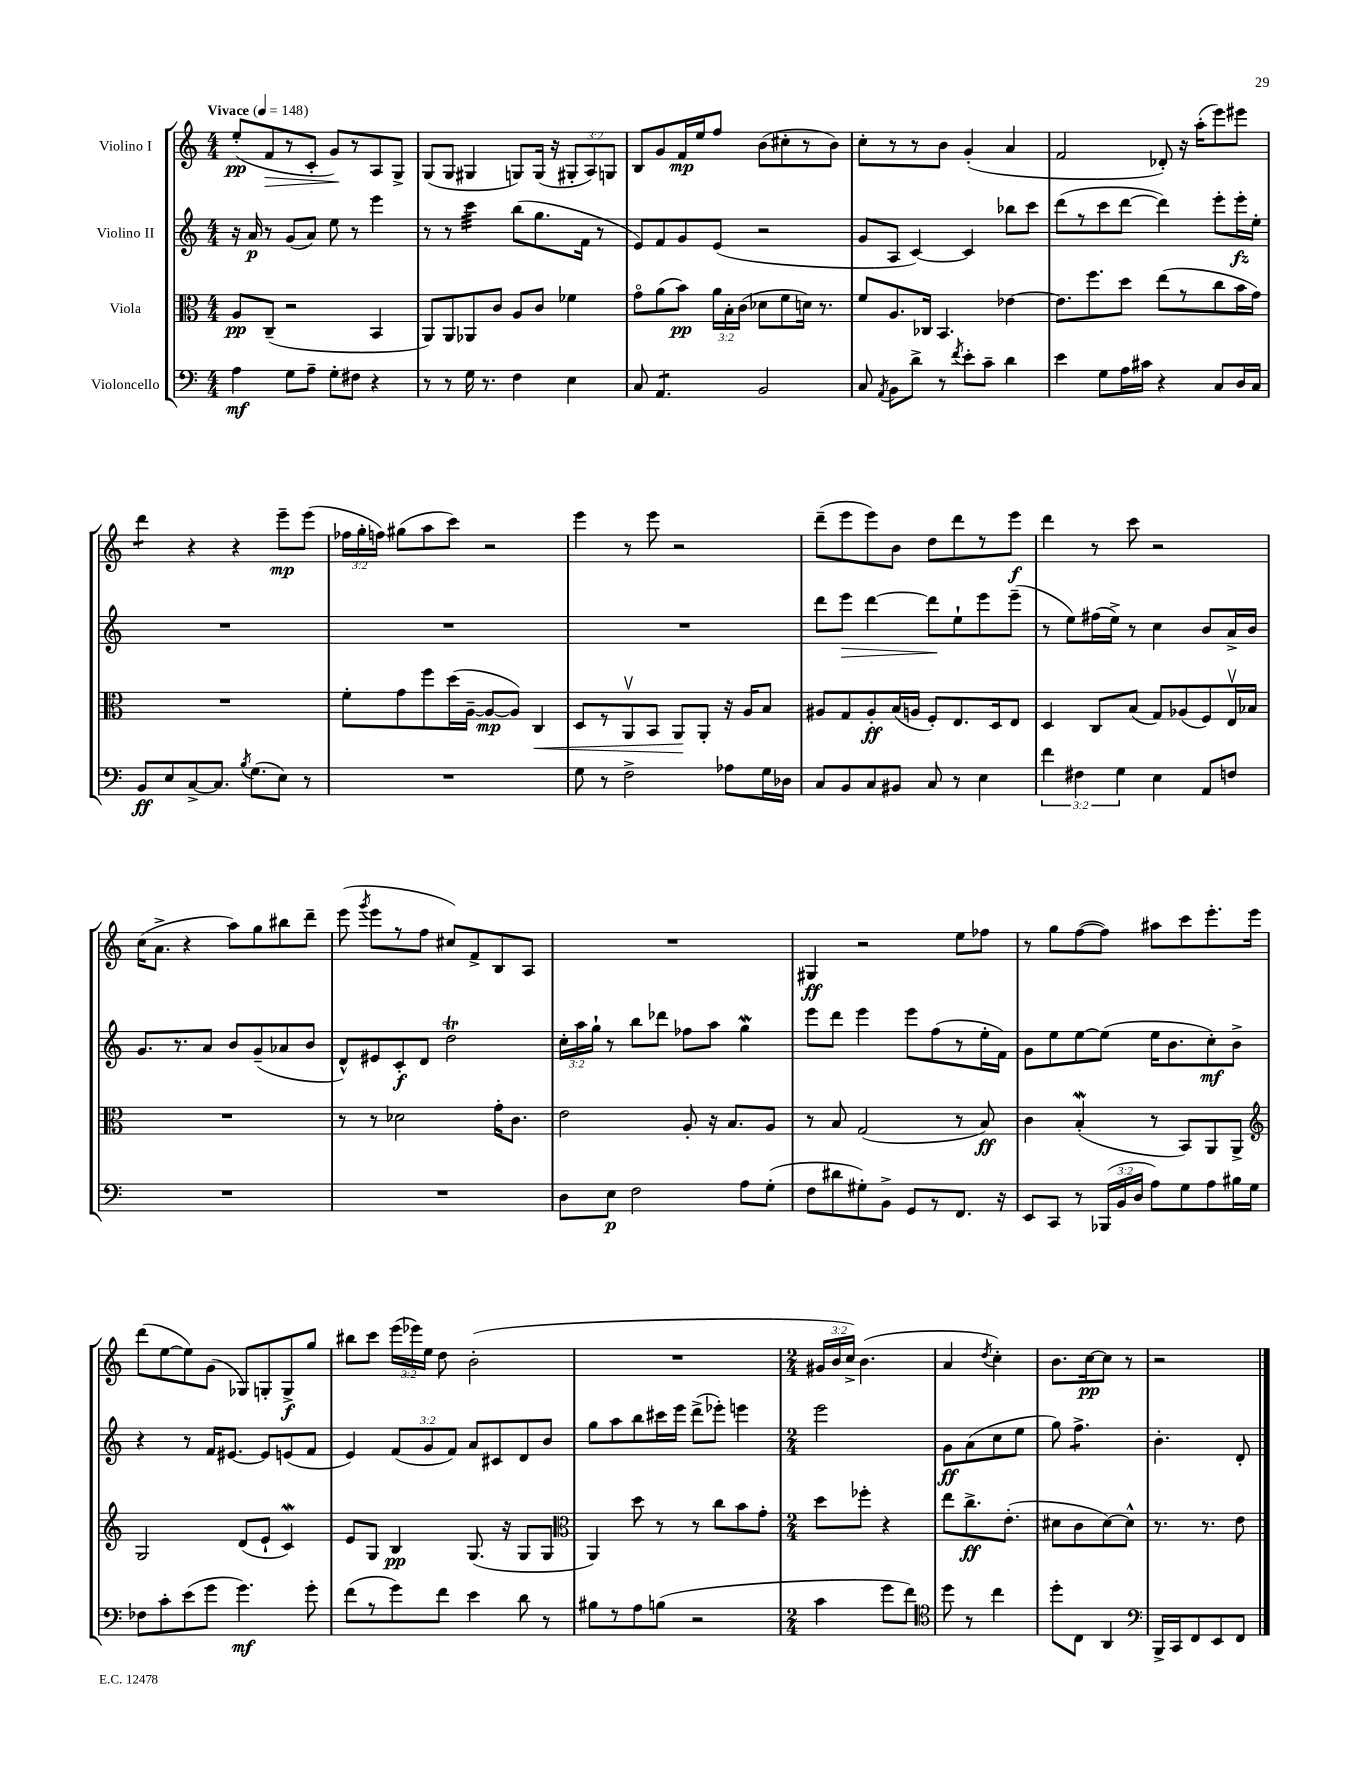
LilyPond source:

<<
\new StaffGroup <<
\new Staff = "s0" \with { instrumentName = "Violino I" } {
    \clef treble \key c \major \numericTimeSignature \time 4/4 \override Staff.TupletNumber.text = #tuplet-number::calc-fraction-text \tempo "Vivace" 4 = 148
    \autoBeamOff e''8[-.\pp( f'8\> r8 c'8]-. g'8[\!) r8 a8 g8]-> |
    g8[( g8] gis4 g8[) g16]( r16 \tuplet 3/2 { gis8[-. a8) g8] } |
    b8[ g'8 f'16\mp e''16 f''8] b'8[( cis''8-. r8 b'8]) |
    c''8[-. r8 r8 b'8] g'4-.( a'4 |
    f'2 des'8-.) r16 a''16[-.( e'''8) eis'''8] |
    d'''4:8 r4 r4 e'''8[--\mp e'''8]( |
    \tuplet 3/2 { fes''16[ g''16-. f''16]) } gis''8[( a''8 c'''8]) r2 |
    e'''4 r8 e'''8 r2 |
    d'''8[--( e'''8 e'''8) b'8] d''8[ d'''8 r8 e'''8]\f |
    d'''4 r8 c'''8 r2 |
    c''16[( a'8.]-> r4 a''8[) g''8 bis''8 d'''8]-- |
    e'''8( \acciaccatura { g'''8 } e'''8[ r8 f''8] cis''8[) f'8-> b8 a8] |
    R1 |
    gis4\ff r2 e''8[ fes''8] |
    r8 g''8[ f''8~( f''8]) ais''8[ c'''8 e'''8.-. e'''16] |
    d'''8[( e''8~ e''8) g'8]( ges8[) g8-. g8->\f g''8] |
    bis''8[ c'''8] \tuplet 3/2 { e'''16[( ees'''16) e''16] } d''8 b'2-.( |
    R1 |
    \numericTimeSignature \time 2/4 \tuplet 3/2 { gis'16[ b'16 c''16]->) } b'4.( |
    a'4 \acciaccatura { d''8 } c''4-.) |
    b'8.[ c''16~\pp c''8] r8 |
    r2 \bar "|." |
}
\new Staff = "s1" \with { instrumentName = "Violino II" } {
    \clef treble \key c \major \numericTimeSignature \time 4/4 \override Staff.TupletNumber.text = #tuplet-number::calc-fraction-text
    \autoBeamOff r16 a'16\p r8 g'8[( a'8]) e''8 r8 e'''4 |
    r8 r8 c'''4:32 b''8[( g''8. f'16] r8 |
    e'8[) f'8 g'8 e'8]( r2 |
    g'8[ a8] c'4~) c'4 bes''8[ c'''8] |
    d'''8[( r8 c'''8 d'''8]~ d'''4) e'''8[-. e'''16-.\fz e''16]-. |
    R1 |
    R1 |
    R1 |
    d'''8[ e'''8]\> d'''4~ d'''8[\! e''8-! e'''8 e'''8]--( |
    r8 e''8[) fis''16( e''16]->) r8 c''4 b'8[ a'16-> b'16] |
    g'8.[ r8. a'8] b'8[ g'8--( aes'8 b'8] |
    d'8[-^) eis'8 c'8-.\f d'8] d''2\trill |
    \tuplet 3/2 { c''16[-. a''16 g''16]-! } r8 b''8[ des'''8] fes''8[ a''8] g''4\mordent |
    e'''8[ d'''8] e'''4 e'''8[ f''8( r8 e''16-. f'16]) |
    g'8[ e''8 e''8~ e''8]( e''16[ b'8. c''8-.\mf) b'8]-> |
    r4 r8 f'16[ eis'8.]~ eis'8[ e'8( f'8] |
    e'4) \tuplet 3/2 { f'8[( g'8 f'8]) } a'8[ cis'8 d'8 b'8] |
    g''8[ a''8 b''8 cis'''16 e'''16] d'''8[->( ees'''8]-.) e'''4 |
    \numericTimeSignature \time 2/4 e'''2 |
    g'8[\ff a'8( c''8 e''8] |
    g''8) f''4.:8-> |
    b'4.-. d'8-. \bar "|." |
}
\new Staff = "s2" \with { instrumentName = "Viola" } {
    \clef alto \key c \major \numericTimeSignature \time 4/4 \override Staff.TupletNumber.text = #tuplet-number::calc-fraction-text
    \autoBeamOff a8[\pp c8]--( r2 b,4 |
    a,8[) a,8 aes,8 c'8] a8[ c'8] fes'4 |
    g'8[\flageolet a'8( b'8]\pp) \tuplet 3/2 { a'16[ b16-. c'16]( } des'8[ f'8 d'16]) r8. |
    f'8[ a8. ces16] b,4. ees'4~ |
    ees'8.[ f''8. d''8] e''8[( r8 c''8 b'16 g'16]) |
    R1 |
    f'8[-. g'8 f''8 d''16( a16]~-- a8[~\mp a8]) c4\< |
    d8[ r8 a,8\upbow b,8] a,8[\! a,8]-. r16 a16[ b8] |
    ais8[ g8 ais8-.\ff b16( a16] f8[-.) e8. d16 e8] |
    d4 c8[ b8]( g8[) aes8( f8) e16\upbow bes16] |
    R1 |
    r8 r8 des'2 g'16[-. c'8.] |
    e'2 a8-. r16 b8.[ a8] |
    r8 b8 g2( r8 b8\ff) |
    c'4 b4-.\mordent( r8 b,8[) a,8 a,8]-> |
    \clef treble g2 d'8[( e'8]-! c'4\mordent) |
    e'8[ g8] b4\pp g8.( r16 g8[ g8] |
    \clef alto a,4) d''8 r8 r8 c''8[ b'8 g'8]-. |
    \numericTimeSignature \time 2/4 d''8[ fes''8]-. r4 |
    e''8[ c''8.->\ff e'8.]-.( |
    dis'8[ c'8 dis'8~) dis'8]-^ |
    r8. r8. e'8 \bar "|." |
}
\new Staff = "s3" \with { instrumentName = "Violoncello" } {
    \clef bass \key c \major \numericTimeSignature \time 4/4 \override Staff.TupletNumber.text = #tuplet-number::calc-fraction-text
    \autoBeamOff a4\mf g8[ a8]-- g8[-. fis8] r4 |
    r8 r8 g16 r8. f4 e4 |
    c8 a,4.:8 b,2 |
    c8 \acciaccatura { a,8 } b,8[ d'8]-> r8 \acciaccatura { f'8 } e'8[-. c'8]-- d'4 |
    e'4 g8[ a16 cis'16] r4 c8[ d16 c16] |
    b,8[\ff e8 c8~-> c8.] \acciaccatura { b8 } g8.[( e8]) r8 |
    R1 |
    g8 r8 f2-> aes8[ g16 des16] |
    c8[ b,8 c8 bis,8] c8 r8 e4 |
    \tuplet 3/2 { f'4 fis4 g4 } e4 a,8[ f8] |
    R1 |
    R1 |
    d8[ e8]\p f2 a8[ g8]-.( |
    f8[ dis'8 gis8-.) b,8]-> g,8[ r8 f,8.] r16 |
    e,8[ c,8] r8 \tuplet 3/2 { bes,,16[( b,16 d16] } a8[) g8 a8 bis16 g16] |
    fes8[ c'8-. e'8( g'8] g'4.\mf) g'8-. |
    f'8[( r8 g'8) f'8] e'4 d'8 r8 |
    bis8[ r8 a8 b8]( r2 |
    \numericTimeSignature \time 2/4 c'4 g'8[ f'8]) |
    \clef tenor d''8 r8 c''4 |
    d''8[-. c8] a,4 |
    \clef bass b,,16[-> c,16 f,8 e,8 f,8] \bar "|." |
}
>>
>>
\layout { \context { \Score \remove "Bar_number_engraver" } }
